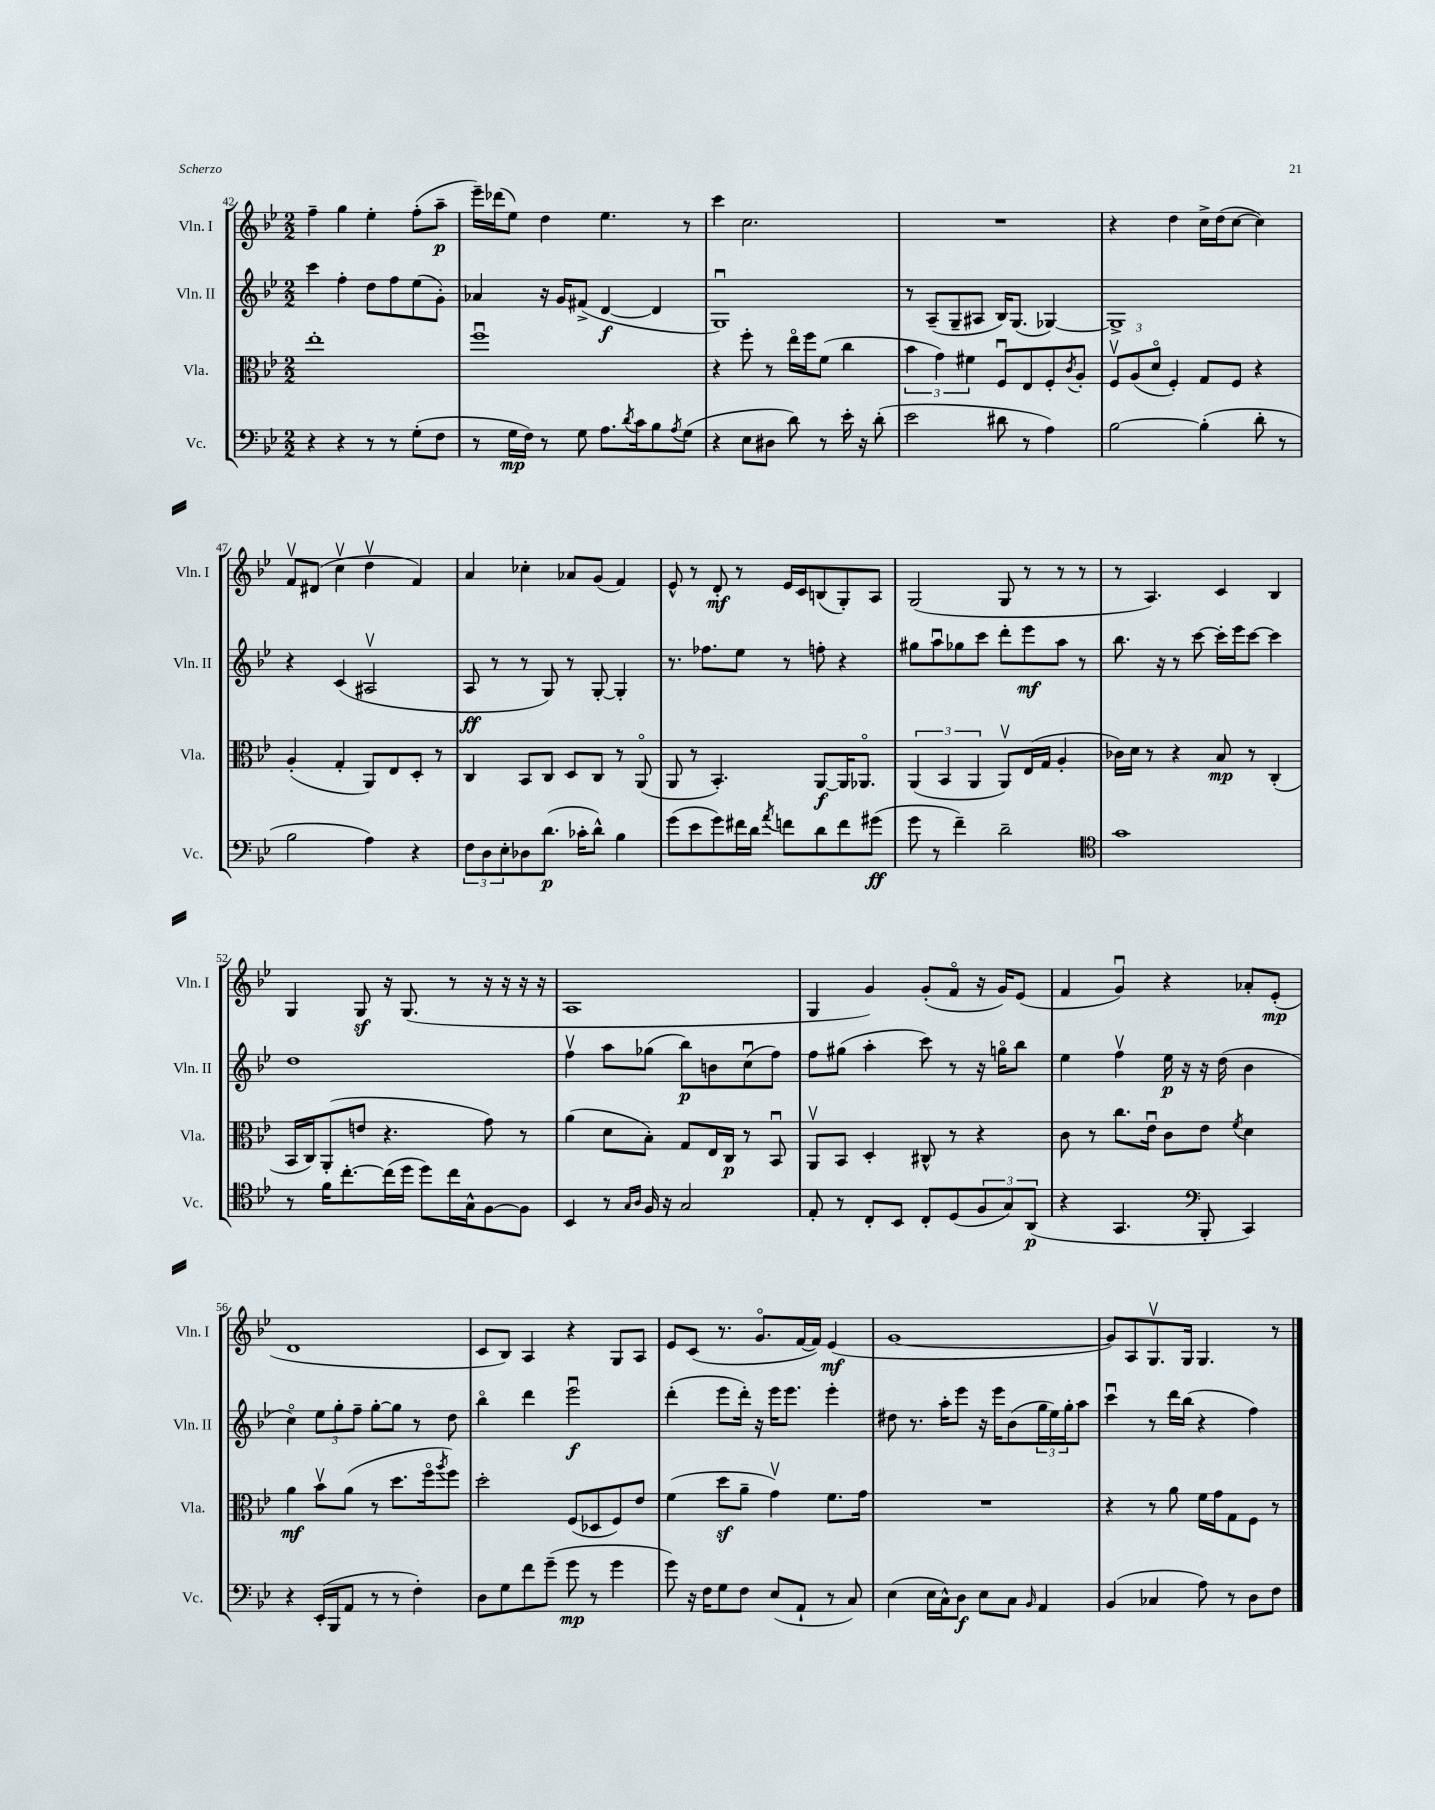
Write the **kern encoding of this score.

**kern	**dynam	**kern	**dynam	**kern	**dynam	**kern	**dynam
*part4	*part4	*part3	*part3	*part2	*part2	*part1	*part1
*staff4	*staff4	*staff3	*staff3	*staff2	*staff2	*staff1	*staff1
*I"Vc.	*	*I"Vla.	*	*I"Vln. II	*	*I"Vln. I	*
*I'Vc.	*	*I'Vla.	*	*I'Vln. II	*	*I'Vln. I	*
*clefF4	*	*clefC3	*	*clefG2	*	*clefG2	*
*k[b-e-]	*	*k[b-e-]	*	*k[b-e-]	*	*k[b-e-]	*
*M2/2	*	*M2/2	*	*M2/2	*	*M2/2	*
=42	=42	=42	=42	=42	=42	=42	=42
4r	.	1ee-'	.	4ccc\	.	4ff~\	.
4r	.	.	.	4ff'\	.	4gg\	.
8r	.	.	.	8dd\L	.	4ee-'\	.
8r	.	.	.	8ff\	.	.	.
(8G'\L	.	.	.	(8ee-\	.	(8ff'\L	.
8F\J	.	.	.	8g'\J)	.	8aa~\J	p
=43	=43	=43	=43	=43	=43	=43	=43
8r	.	1ffu	.	4a-X/	.	16eee-~\LL)	.
.	.	.	.	.	.	(16ddd-X\J	.
16G\LL	mp	.	.	.	.	8ee-\J)	.
16F\JJ)	.	.	.	.	.	.	.
8r	.	.	.	16r	.	4dd\	.
.	.	.	.	16g/KL	.	.	.
8G\	.	.	.	(8f#X^/J	.	.	.
8.A\L	.	.	.	[4d/	f	4.ee-\	.
8qd/	.	.	.	.	.	.	.
16c\k	.	.	.	.	.	.	.
8B-\	.	.	.	4d/]	.	.	.
8qA/	.	.	.	.	.	.	.
(8G\J	.	.	.	.	.	8r	.
=44	=44	=44	=44	=44	=44	=44	=44
4r	.	4r	.	1Gu)	.	4ccc\	.
8E-\L	.	8ff'\	.	.	.	2.cc\	.
8D#X\J	.	8r	.	.	.	.	.
8d\)	.	16ee-\LL	.	.	.	.	.
.	.	16ff\J	.	.	.	.	.
8r	.	(8f\J	.	.	.	.	.
16e-'\	.	4cc\	.	.	.	.	.
16r	.	.	.	.	.	.	.
(8d'\	.	.	.	.	.	.	.
=45	=45	=45	=45	=45	=45	=45	=45
2e-\	.	6b-\	.	8r	.	1r	.
.	.	.	.	(8A~/L	.	.	.
.	.	6g\)	.	.	.	.	.
.	.	.	.	8G~/	.	.	.
.	.	6f#X\	.	.	.	.	.
.	.	.	.	8A#X/J	.	.	.
8d#X\	.	8Fu/L	.	16B-/KL)	.	.	.
.	.	.	.	(8.G/J	.	.	.
8r	.	8E-/	.	.	.	.	.
4A\)	.	8F'/	.	[4G-X/)	.	.	.
.	.	8qc/	.	.	.	.	.
.	.	8A'/J	.	.	.	.	.
=46	=46	=46	=46	=46	=46	=46	=46
[2B-\	.	12Fv/L	.	1G-^]	.	4r	.
.	.	(12A/	.	.	.	.	.
.	.	12d/J	.	.	.	.	.
.	.	4F'/)	.	.	.	4dd\	.
(4B-'\]	.	8G/L	.	.	.	16cc^\LL	.
.	.	.	.	.	.	(16dd\J	.
.	.	8F/J	.	.	.	[8cc\J	.
8d'\	.	4r	.	.	.	4cc\])	.
8r	.	.	.	.	.	.	.
!!LO:LB:g=z
=47	=47	=47	=47	=47	=47	=47	=47
2B-\	.	(4A'/	.	4r	.	8fv/L	.
.	.	.	.	.	.	(8d#X/J	.
.	.	4G'/	.	(4c/	.	4ccv\	.
4A\)	.	8AA/L)	.	2A#Xv/	.	4ddv\	.
.	.	8E-/	.	.	.	.	.
4r	.	8D'/J	.	.	.	4f/)	.
.	.	8r	.	.	.	.	.
=48	=48	=48	=48	=48	=48	=48	=48
12F\L	.	4C/	.	8A/	ff	4a/	.
12D\	.	.	.	.	.	.	.
.	.	.	.	8r	.	.	.
12E-'\	.	.	.	.	.	.	.
8D-X\	.	8BB-/L	.	8r	.	4cc-X'\	.
(8.d\J	p	8C/J	.	8G/)	.	.	.
.	.	8D/L	.	8r	.	8a-X/L	.
16c-X'\KL	.	.	.	.	.	.	.
8d^^\J)	.	8C/J	.	[8G'/	.	(8g/J	.
4B-\	.	8r	.	4G'/]	.	4f/)	.
.	.	(8AA/	.	.	.	.	.
=49	=49	=49	=49	=49	=49	=49	=49
(8g\L	.	8AA/	.	8.r	.	8e-^^/	.
8e-\	.	8r	.	.	.	8r	.
.	.	.	.	8.ff-X\L	.	.	.
8g\)	.	4.BB-'/)	.	.	.	8d'/	mf
16f#X\L	.	.	.	8ee-\J	.	8r	.
16d\JJ	.	.	.	.	.	.	.
8qa/	.	.	.	.	.	.	.
8fn\L	.	.	.	8r	.	16e-/LL	.
.	.	.	.	.	.	16c/J	.
8d\	.	[8AA/L	f	8ffn'\	.	(8Bn/	.
8f\	.	16AA/K]	.	4r	.	8G'/)	.
.	.	8.AA-X/J	.	.	.	.	.
(8g#X\J	ff	.	.	.	.	8A/J	.
=50	=50	=50	=50	=50	=50	=50	=50
8g\	.	(6AA/	.	8gg#X\L	.	(2G/	.
8r	.	.	.	8aau\	.	.	.
.	.	6BB-/	.	.	.	.	.
4f~\)	.	.	.	8gg-X\	.	.	.
.	.	6AA/	.	.	.	.	.
.	.	.	.	8ccc\J	.	.	.
2d~\	.	8AAv/L)	.	8ddd'\L	.	8G/	.
.	.	(16E-/L	.	8eee-\	mf	8r	.
.	.	16G/JJ	.	.	.	.	.
.	.	4A'/	.	8aa\J	.	8r	.
.	.	.	.	8r	.	8r	.
=51	=51	=51	=51	=51	=51	=51	=51
*clefC4	*	*	*	*	*	*	*
1g	.	16c-X\LL)	.	8.bb-\	.	8r	.
.	.	16d\JJ	.	.	.	.	.
.	.	8r	.	.	.	4.A/)	.
.	.	.	.	16r	.	.	.
.	.	4r	.	8r	.	.	.
.	.	.	.	[8ccc\	.	.	.
.	.	8B-/	mp	16ccc'\LL]	.	4c/	.
.	.	.	.	16eee-\J	.	.	.
.	.	8r	.	[8ccc\J	.	.	.
.	.	(4C'/	.	4ccc\]	.	4B-/	.
!!LO:LB:g=z
=52	=52	=52	=52	=52	=52	=52	=52
8r	.	16BB-/LL	.	1dd	.	4G/	.
.	.	16C/J)	.	.	.	.	.
16f\KL	.	(8AA'/	.	.	.	.	.
[8.cc'\	.	.	.	.	.	.	.
.	.	8en/J	.	.	.	8Gz/	.
(16cc\L]	.	4.r	.	.	.	16r	.
16dd\JJ	.	.	.	.	.	(8.G/	.
8dd\L)	.	.	.	.	.	.	.
16cc\L	.	.	.	.	.	8r	.
16G^^\J	.	.	.	.	.	.	.
[8F\	.	8g\)	.	.	.	16r	.
.	.	.	.	.	.	16r	.
8F\J]	.	8r	.	.	.	16r	.
.	.	.	.	.	.	16r	.
=53	=53	=53	=53	=53	=53	=53	=53
4BB-/	.	(4a\	.	4ffv\	.	1A	.
8r	.	8d\L	.	8aa\L	.	.	.
16qqG/LL	.	.	.	.	.	.	.
16qqA/JJ	.	.	.	.	.	.	.
16F/	.	8B-'\J)	.	(8gg-X\J	.	.	.
16r	.	.	.	.	.	.	.
2G/	.	8G/L	.	8bb-\L)	p	.	.
.	.	16E-/L	.	8bn\	.	.	.
.	.	16C/JJ	p	.	.	.	.
.	.	8r	.	(8ccu\	.	.	.
.	.	8BB-u/	.	8ff\J)	.	.	.
=54	=54	=54	=54	=54	=54	=54	=54
8E-'/	.	8AAv/L	.	8ff\L	.	4G/	.
8r	.	8BB-/J	.	(8gg#X\J	.	.	.
8C'/L	.	4D'/	.	4aa'\	.	4g/)	.
8BB-/J	.	.	.	.	.	.	.
8C'/L	.	8C#X^^/	.	8ccc\)	.	(8g'/L	.
(8D/	.	8r	.	8r	.	8f/J	.
12F/	.	4r	.	16r	.	16r	.
.	.	.	.	16ggn\KL	.	16g/KL)	.
12G/)	.	.	.	.	.	.	.
.	.	.	.	8bb-\J	.	(8e-/J	.
(12AA/J	p	.	.	.	.	.	.
=55	=55	=55	=55	=55	=55	=55	=55
4r	.	8c\	.	4ee-\	.	4f/	.
.	.	8r	.	.	.	.	.
4.GG/	.	8.cc\L	.	4ffv\	.	4gu/)	.
.	.	16e-u\Jk	.	.	.	.	.
.	.	8c\L	.	16ee-\	p	4r	.
.	.	.	.	16r	.	.	.
*clefF4	*	*	*	*	*	*	*
8BBB-'/	.	8e-\J	.	16r	.	.	.
.	.	.	.	(16dd\	.	.	.
.	.	8qf/	.	.	.	.	.
4CC/)	.	4d\	.	4b-\	.	8a-X'/L	.
.	.	.	.	.	.	(8e-'/J	mp
!!LO:LB:g=z
=56	=56	=56	=56	=56	=56	=56	=56
4r	.	4a\	mf	4cc\)	.	1d	.
(16EE-'/LL	.	8b-v\L	.	12ee-\L	.	.	.
16BBB-/J	.	.	.	.	.	.	.
.	.	.	.	12gg'\	.	.	.
8AA/J	.	(8a\J	.	.	.	.	.
.	.	.	.	12ff~\J	.	.	.
8r	.	8r	.	[8gg'\L	.	.	.
8r	.	8.dd\L	.	8gg\J]	.	.	.
4F'\)	.	.	.	8r	.	.	.
.	.	16ff\k	.	.	.	.	.
.	.	8qaa/	.	.	.	.	.
.	.	8ff\J)	.	8dd\	.	.	.
=57	=57	=57	=57	=57	=57	=57	=57
8D\L	.	2dd'\	.	4bb-\	.	8c/L	.
8G\	.	.	.	.	.	8B-/J)	.
8f\	.	.	.	4ddd\	.	4A/	.
(8g~\J	.	.	.	.	.	.	.
8g\	mp	(8F/L	.	2eee-u\	f	4r	.
8r	.	8D-X/	.	.	.	.	.
4g\	.	8F/)	.	.	.	8G/L	.
.	.	8e-/J	.	.	.	8A/J	.
=58	=58	=58	=58	=58	=58	=58	=58
8g\)	.	(4f\	.	(4ddd'\	.	8e-/L	.
16r	.	.	.	.	.	(8c/J	.
16F\KL	.	.	.	.	.	.	.
8G\	.	8ddz\L	.	8eee-\L	.	8.r	.
8F\J	.	8a~\J	.	16ddd'\Jk)	.	.	.
.	.	.	.	16r	.	8.g/L	.
(8E-/L	.	4gv\)	.	16eee-\KL	.	.	.
.	.	.	.	8.eee-\J	.	.	.
8AA`/J	.	.	.	.	.	[16f/L	.
.	.	.	.	.	.	16f/JJ])	.
8r	.	8.f\L	.	4eee-'\	.	(4e-/	mf
8C/)	.	.	.	.	.	.	.
.	.	16g\Jk	.	.	.	.	.
=59	=59	=59	=59	=59	=59	=59	=59
(4E-\	.	1r	.	8dd#X\	.	[1g	.
.	.	.	.	8.r	.	.	.
16E-\LL	.	.	.	.	.	.	.
16C^^\J)	.	.	.	16aa'\KL	.	.	.
8D\J	f	.	.	8eee-\J	.	.	.
8E-\L	.	.	.	16r	.	.	.
.	.	.	.	16eee-\KL	.	.	.
8C\J	.	.	.	(8b-\	.	.	.
16qqBB-/	.	.	.	.	.	.	.
4AA/	.	.	.	24gg\L	.	.	.
.	.	.	.	24ee-\)	.	.	.
.	.	.	.	24gg'\J	.	.	.
.	.	.	.	8aa\J	.	.	.
=60	=60	=60	=60	=60	=60	=60	=60
(4BB-/	.	4r	.	4cccu\	.	8g/L])	.
.	.	.	.	.	.	8A/	.
4C-X/	.	8r	.	8r	.	8.Gv/	.
.	.	8a\	.	16ddd\LL	.	.	.
.	.	.	.	(16bb-\JJ	.	16G/Jk	.
8A\)	.	16f\LL	.	4r	.	4.G/	.
.	.	16g\J	.	.	.	.	.
8r	.	8G\	.	.	.	.	.
8D\L	.	8F\J	.	4ff\)	.	.	.
8F\J	.	8r	.	.	.	8r	.
==	==	==	==	==	==	==	==
*-	*-	*-	*-	*-	*-	*-	*-
